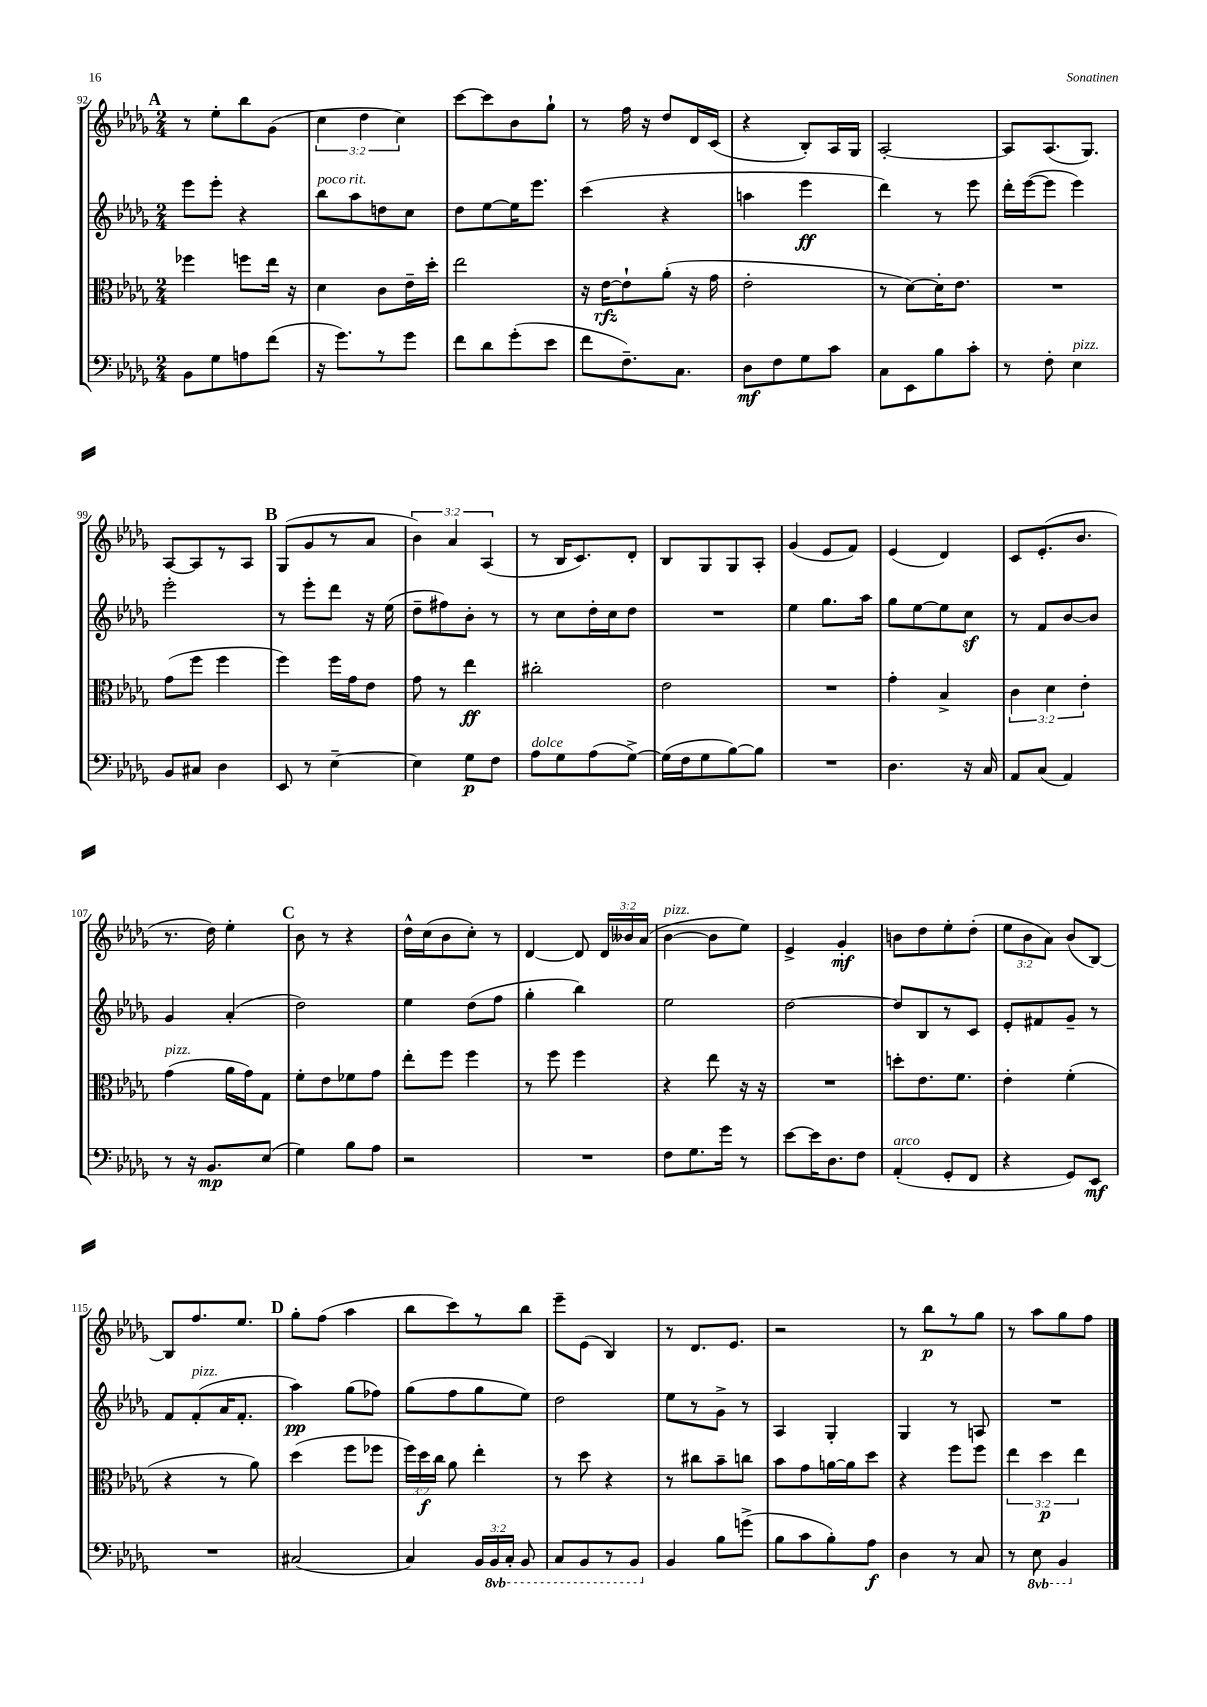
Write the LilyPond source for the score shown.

<<
\new StaffGroup <<
\new Staff = "s0" {
    \clef treble \key des \major \numericTimeSignature \time 2/4 \override Staff.TupletNumber.text = #tuplet-number::calc-fraction-text
    \autoBeamOff \mark \markup { \bold "A" } r8 ees''8[-. bes''8 ges'8]( |
    \tuplet 3/2 { c''4 des''4 c''4) } |
    c'''8[~ c'''8 bes'8 ges''8]-! |
    r8 f''16 r16 des''8[ des'16 c'16]( |
    r4 bes8[-.) aes16 ges16] |
    aes2~-. |
    aes8[ aes8.( ges8.]) |
    aes8[~ aes8 r8 aes8] |
    \mark \markup { \bold "B" } ges8[( ges'8 r8 aes'8] |
    \tuplet 3/2 { bes'4) aes'4 aes4( } |
    r8 bes16[ c'8.) des'8]-. |
    bes8[ ges8 ges8 aes8]-. |
    ges'4( ees'8[ f'8]) |
    ees'4( des'4) |
    c'8[ ees'8.-.( bes'8.] |
    r8. des''16) ees''4-. |
    \mark \markup { \bold "C" } bes'8 r8 r4 |
    des''16[-^ c''16( bes'8 c''8]-.) r8 |
    des'4~ des'8 \tuplet 3/2 { des'16[ beses'16 aes'16]( } |
    bes'4~^\markup { \italic "pizz." } bes'8[ ees''8]) |
    ees'4-> ges'4-.\mf |
    b'8[ des''8 ees''8-. des''8]-.( |
    \tuplet 3/2 { ees''8[ bes'8 aes'8]) } bes'8[( bes8]~) |
    bes8[ f''8. ees''8.] |
    \mark \markup { \bold "D" } ges''8[-. f''8]( aes''4 |
    bes''8[ c'''8) r8 bes''8] |
    ees'''8[-- ees'8]( bes4) |
    r8 des'8.[ ees'8.] |
    r2 |
    r8 bes''8[\p r8 ges''8] |
    r8 aes''8[ ges''8 f''8] \bar "|." |
}
\new Staff = "s1" {
    \clef treble \key des \major \numericTimeSignature \time 2/4
    \autoBeamOff \mark \markup { \bold "A" } ees'''8[ ees'''8]-. r4 |
    bes''8[^\markup { \italic "poco rit." } aes''8 d''8 c''8] |
    des''8[ ees''8~ ees''16 ees'''8.] |
    c'''4( r4 |
    a''4 ees'''4\ff |
    des'''4) r8 ees'''8 |
    des'''16[-. ees'''16~( ees'''8] ees'''4) |
    ees'''2-. |
    \mark \markup { \bold "B" } r8 ees'''8[-. des'''8] r16 ees''16( |
    des''8[-- fis''8) bes'8]-. r8 |
    r8 c''8[ des''16-. c''16 des''8] |
    R2 |
    ees''4 ges''8.[ aes''16] |
    ges''8[ ees''8~ ees''8 c''8]\sf |
    r8 f'8[ bes'8~ bes'8] |
    ges'4 aes'4-.( |
    \mark \markup { \bold "C" } des''2) |
    ees''4 des''8[( f''8] |
    ges''4-. bes''4) |
    ees''2 |
    des''2~ |
    des''8[ bes8 r8 c'8] |
    ees'8[-. fis'8 ges'8]-- r8 |
    f'8[ f'8-.^\markup { \italic "pizz." }( aes'16 f'8.]-. |
    \mark \markup { \bold "D" } aes''4\pp) ges''8[( fes''8]) |
    ges''8[( f''8 ges''8 ees''8]) |
    des''2 |
    ees''8[ r8 ges'8]-> r8 |
    aes4 ges4-. |
    ges4 r8 a8 |
    R2 \bar "|." |
}
\new Staff = "s2" {
    \clef alto \key des \major \numericTimeSignature \time 2/4 \override Staff.TupletNumber.text = #tuplet-number::calc-fraction-text
    \autoBeamOff \mark \markup { \bold "A" } fes''4 f''8[ ees''16] r16 |
    des'4 c'8[ ees'16-- des''16]-. |
    ees''2 |
    r16 ees'16[~\rfz ees'8-! aes'8]-.( r16 ges'16 |
    ees'2-. |
    r8 des'8[~) des'16-. ees'8.] |
    R2 |
    ges'8[( f''8] f''4 |
    \mark \markup { \bold "B" } f''4) f''16[ ges'16 ees'8] |
    ges'8 r8 ees''4\ff |
    cis''2-. |
    ees'2 |
    R2 |
    ges'4-. bes4-> |
    \tuplet 3/2 { c'4 des'4 ees'4-. } |
    ges'4^\markup { \italic "pizz." }( aes'16[ ges'16) ges8] |
    \mark \markup { \bold "C" } f'8[-. ees'8 fes'8 ges'8] |
    ees''8[-. f''8] f''4 |
    r8 f''8 f''4 |
    r4 ees''8 r16 r16 |
    R2 |
    d''8[-. ees'8. f'8.] |
    ees'4-. f'4-.( |
    r4 r8 aes'8) |
    \mark \markup { \bold "D" } des''4( f''8[ fes''8] |
    \tuplet 3/2 { f''16[) des''16\f c''16] } aes'8 ees''4-. |
    r8 des''8 r4 |
    r8 cis''8[ bes'8-- c''8] |
    bes'8[ ges'8 a'16~ a'16 des''8] |
    r4 f''8[ f''8] |
    \tuplet 3/2 { ees''4 des''4\p ees''4 } \bar "|." |
}
\new Staff = "s3" {
    \clef bass \key des \major \numericTimeSignature \time 2/4 \override Staff.TupletNumber.text = #tuplet-number::calc-fraction-text \set Staff.ottavationMarkups = #ottavation-simple-ordinals
    \autoBeamOff \mark \markup { \bold "A" } bes,8[ ges8 a8 f'8]( |
    r16 ges'8.[) r8 ges'8] |
    f'8[ des'8 ges'8-.( ees'8] |
    f'8[ f8.--) c8.] |
    des8[\mf f8 ges8 c'8] |
    c8[ ees,8 bes8 c'8]-. |
    r8 f8-. ees4^\markup { \italic "pizz." } |
    bes,8[ cis8] des4 |
    \mark \markup { \bold "B" } ees,8 r8 ees4~-- |
    ees4 ges8[\p f8] |
    aes8[^\markup { \italic "dolce" } ges8 aes8( ges8]~->) |
    ges16[( f16 ges8 bes8~) bes8] |
    R2 |
    des4. r16 c16 |
    aes,8[ c8]( aes,4) |
    r8 r16 bes,8.[\mp ees8]( |
    \mark \markup { \bold "C" } ges4) bes8[ aes8] |
    r2 |
    R2 |
    f8[ ges8. ges'16] r8 |
    ees'8[~ ees'16 des8. f8] |
    aes,4-.^\markup { \italic "arco" }( ges,8[-. f,8] |
    r4 ges,8[) ees,8]\mf |
    R2 |
    \mark \markup { \bold "D" } cis2( |
    c4) \tuplet 3/2 { bes,16[ \ottava #-1 bes,,16 c,16]-. } bes,,8 |
    c,8[ bes,,8 r8 bes,,8] \ottava #0 |
    bes,4 bes8[ g'8]->( |
    bes8[ c'8 bes8-.) aes8]\f |
    des4 r8 c8 |
    r8 \ottava #-1 ees,8 bes,,4 \ottava #0 \bar "|." |
}
>>
>>
\layout { \context { \Score currentBarNumber = #92 } }
